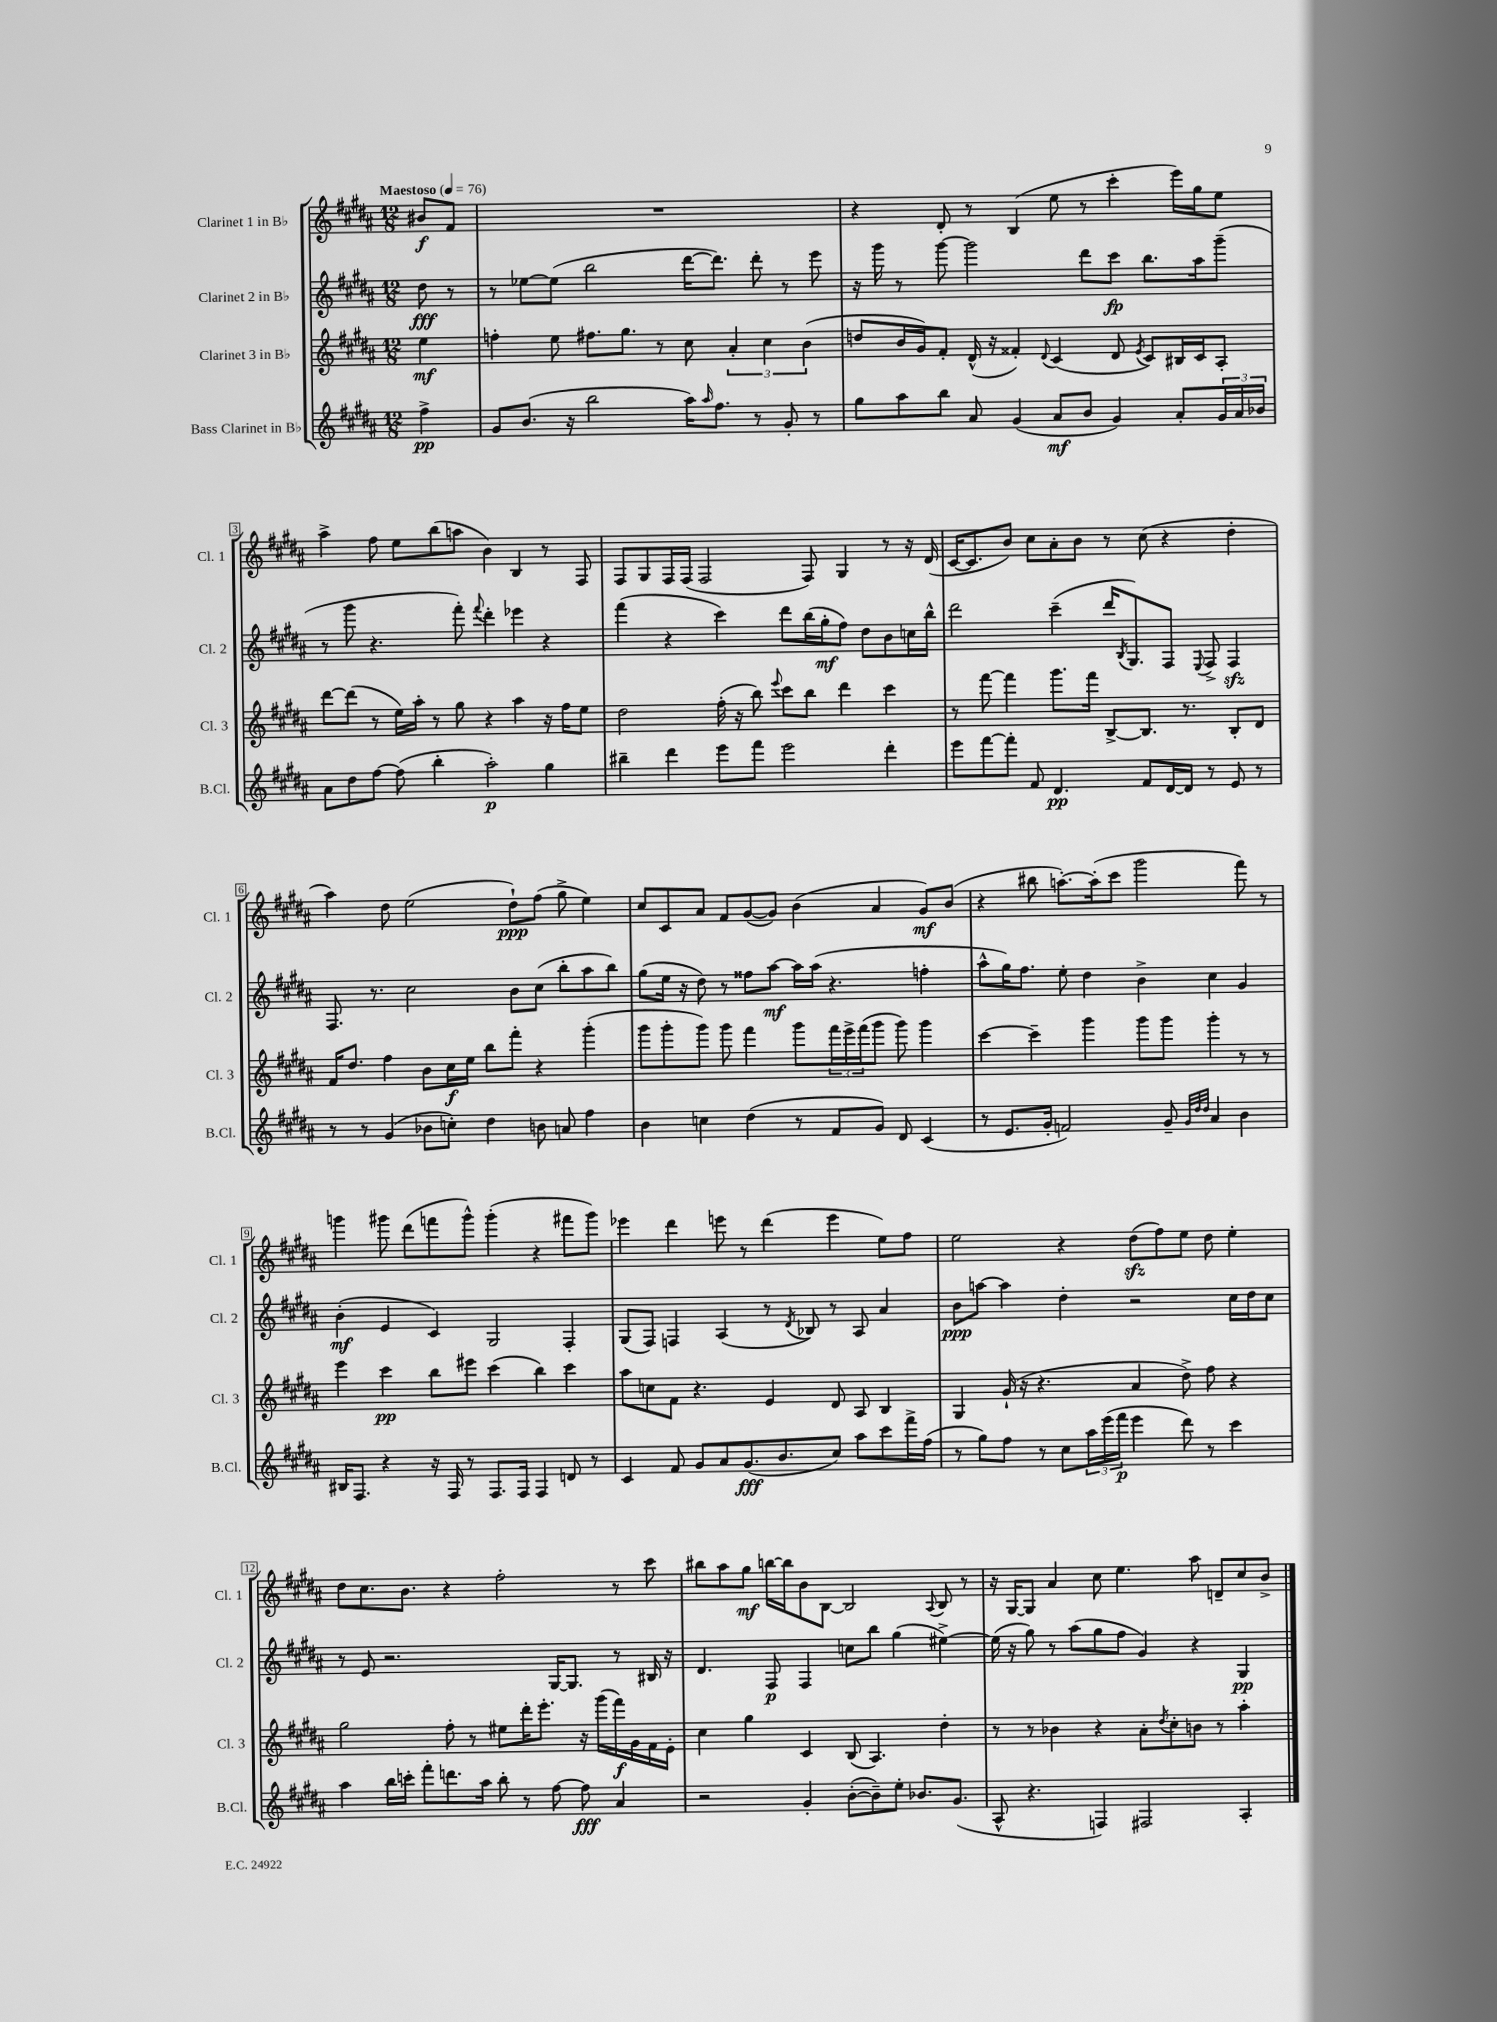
<<
\new StaffGroup <<
\new Staff = "s0" \with { instrumentName = "Clarinet 1 in Bb" shortInstrumentName = "Cl. 1" } {
    \clef treble \key b \major \numericTimeSignature \time 12/8 \partial 4 \tempo "Maestoso" 4 = 76
    bis'8\f fis'8 |
    R1. |
    r4 dis'8-. r8 b4( e''8 r8 cis'''4-. e'''16) gis''16 e''8 |
    ais''4-> fis''8 e''8 b''8( a''8 b'4) b4 r8 fis8 |
    fis8 gis8 fis16 fis16( fis2 fis8) gis4 r8 r16 dis'16( |
    cis'16~ cis'8. b'8) cis''8 ais'8-. b'8 r8 cis''8( r4 dis''4-. |
    ais''4) dis''8 e''2( dis''8-!\ppp) fis''8( gis''8-> e''4) |
    cis''8 cis'8 ais'8 fis'8 gis'8~( gis'8) b'4( ais'4 gis'8\mf) b'8( |
    r4 bis''8 a''8.~-.) a''16-.( cis'''8 gis'''2 fis'''8) r8 |
    g'''4 gis'''8 dis'''8( f'''8 gis'''8-^) gis'''4-.( r4 fis'''8 gis'''8) |
    ees'''4 dis'''4 e'''8 r8 dis'''4( e'''4 e''8) fis''8 |
    e''2 r4 dis''8\sfz( fis''8) e''8 dis''8 e''4-. |
    dis''8 cis''8. b'8. r4 fis''2-. r8 cis'''8 |
    bis''8 ais''8 gis''8\mf b''16~ b''16 b'8 b8~ b2 \appoggiatura { ais8 } b8 r8 |
    r16 gis16~ gis8 ais'4 cis''8 e''4. ais''8 d'8-- cis''8 b'8-> \bar "|." |
}
\new Staff = "s1" \with { instrumentName = "Clarinet 2 in Bb" shortInstrumentName = "Cl. 2" } {
    \clef treble \key b \major \numericTimeSignature \time 12/8 \partial 4
    dis''8\fff r8 |
    r8 ees''8~ ees''8( b''2 dis'''16~ dis'''8.) dis'''8-. r8 e'''8 |
    r16 gis'''16 r8 gis'''8~ gis'''2 dis'''8 cis'''8\fp b''8. ais''16 gis'''8--( |
    r8 gis'''8 r4. fis'''8-.) \appoggiatura { fis'''8 } dis'''4-. ees'''4 r4 |
    fis'''4( r4 cis'''4) dis'''8 b''16( gis''16-.\mf fis''8) dis''8 b'8 c''16 b''16-^ |
    dis'''2 cis'''4--( dis'''16 \acciaccatura { b8 } gis8.) fis8 \appoggiatura { e8 } fis8-> fis4\sfz |
    fis8. r8. cis''2 b'8 cis''8( b''8-. ais''8 b''8) |
    gis''8( e''16 r16 dis''8) r8 fisis''8 ais''8~\mf ais''16 ais''16( r4. f''4-. |
    ais''8-^ gis''16) fis''8. e''8-. dis''4 b'4-> cis''4 gis'4 |
    b'4-.\mf( e'4 cis'4) gis2 fis4-. |
    gis8( fis8) f4 ais4( r8 \acciaccatura { dis'8 } bes8) r8 ais8 ais'4 |
    b'8\ppp a''8~ a''4 dis''4-. r2 cis''16 dis''16 cis''8 |
    r8 e'8 r2. gis16~ gis8. r8 bis16 r16 |
    dis'4. fis8\p fis4 c''8 b''8 gis''4( eis''4~->) |
    eis''16( r16 gis''8) r8 ais''8( gis''8 fis''8 gis'4) r4 gis4\pp \bar "|." |
}
\new Staff = "s2" \with { instrumentName = "Clarinet 3 in Bb" shortInstrumentName = "Cl. 3" } {
    \clef treble \key b \major \numericTimeSignature \time 12/8 \partial 4
    e''4\mf |
    f''4-. e''8 fis''8. gis''8. r8 cis''8 \tuplet 3/2 { ais'4-. cis''4 b'4( } |
    d''8 b'16 gis'16) fis'8-. dis'16-^( r16 fisis'4-.) \appoggiatura { dis'8 } cis'4( dis'8 \acciaccatura { e'8 } cis'8) bis16 cis'16 ais8-. |
    dis'''8~ dis'''8( r8 e''16) ais''16-. r8 gis''8 r4 ais''4 r16 fis''16 e''8 |
    dis''2 fis''16-.( r16 b''8) \appoggiatura { e'''8 } cis'''8 b''8 dis'''4 cis'''4 |
    r8 fis'''8~ fis'''4 gis'''8. fis'''16 b8~-> b8. r8. b8-. dis'8 |
    fis'16 dis''8. fis''4 b'8 cis''16\f e''16 b''8 fis'''8-. r4 gis'''4-.( |
    gis'''8 gis'''8-. gis'''8) gis'''8 fis'''4 gis'''8 \tuplet 3/2 { fis'''16 e'''16-> fis'''16( } gis'''8 gis'''8) gis'''4 |
    cis'''4~ cis'''4-- gis'''4 gis'''8 gis'''8 gis'''4-. r8 r8 |
    e'''4 cis'''4\pp b''8 eis'''8 cis'''4( b''4) cis'''4 |
    ais''8 c''8 fis'8 r4. e'4 dis'8 ais8 b4 |
    gis4 gis'16-!( r16 r4. ais'4 dis''8->) fis''8 r4 |
    gis''2 fis''8-. r8 eis''8 dis'''16-. e'''8.-. r16 gis'''16( fis'''16\f) gis'16 fis'16 e'16-. |
    cis''4 gis''4 cis'4 b8( ais4.) dis''4-. |
    r8 r8 bes'4 r4 ais'8-. \acciaccatura { dis''8 } cis''8-. b'8 r8 ais''4-. \bar "|." |
}
\new Staff = "s3" \with { instrumentName = "Bass Clarinet in Bb" shortInstrumentName = "B.Cl." } {
    \clef treble \key b \major \numericTimeSignature \time 12/8 \partial 4
    fis''4->\pp |
    gis'8 b'8.( r16 b''2 ais''16) \grace { ais''16 } fis''8. r8 gis'8-. r8 |
    gis''8 ais''8 b''8 ais'8 gis'4( ais'8\mf b'8 gis'4) ais'8-. \tuplet 3/2 { gis'16 ais'16 bes'16 } |
    ais'8 dis''8 fis''8~ fis''8( b''4-. ais''2-.\p) gis''4 |
    bis''4-- dis'''4 e'''8 fis'''8 e'''2 dis'''4-. |
    e'''8 fis'''8~ fis'''8-. fis'8 dis'4.\pp fis'8 dis'16~ dis'16 r8 e'8 r8 |
    r8 r8 gis'4( bes'8 c''8-.) dis''4 b'8 a'8 fis''4 |
    b'4 c''4 dis''4( r8 fis'8 gis'8) dis'8 cis'4( |
    r8 e'8. gis'16-. f'2) gis'8-- \grace { gis'32 dis''32 dis''32 } ais'4 b'4 |
    bis16 fis8. r4 r16 fis16 r8 fis8. fis16 fis4 d'8 r8 |
    cis'4 fis'8 gis'8 ais'8 gis'8.\fff( b'8. cis''8) ais''8 cis'''8 fis'''16-> fis''16( |
    r8 gis''8) fis''8 r8 cis''8 \tuplet 3/2 { ais''16 e'''16( fis'''16\p } e'''4 dis'''8) r8 cis'''4 |
    ais''4 b''16 c'''16-. fis'''8-. d'''8. ais''16 b''8-. r8 fis''8~ fis''8\fff ais'4 |
    r2 gis'4-. b'8~-.( b'8--) e''8-. bes'8. gis'8.( |
    ais8-^ r4. f4) fis2 ais4-. \bar "|." |
}
>>
>>
\layout { \context { \Score \override BarNumber.stencil = #(make-stencil-boxer 0.1 0.3 ly:text-interface::print) } }
